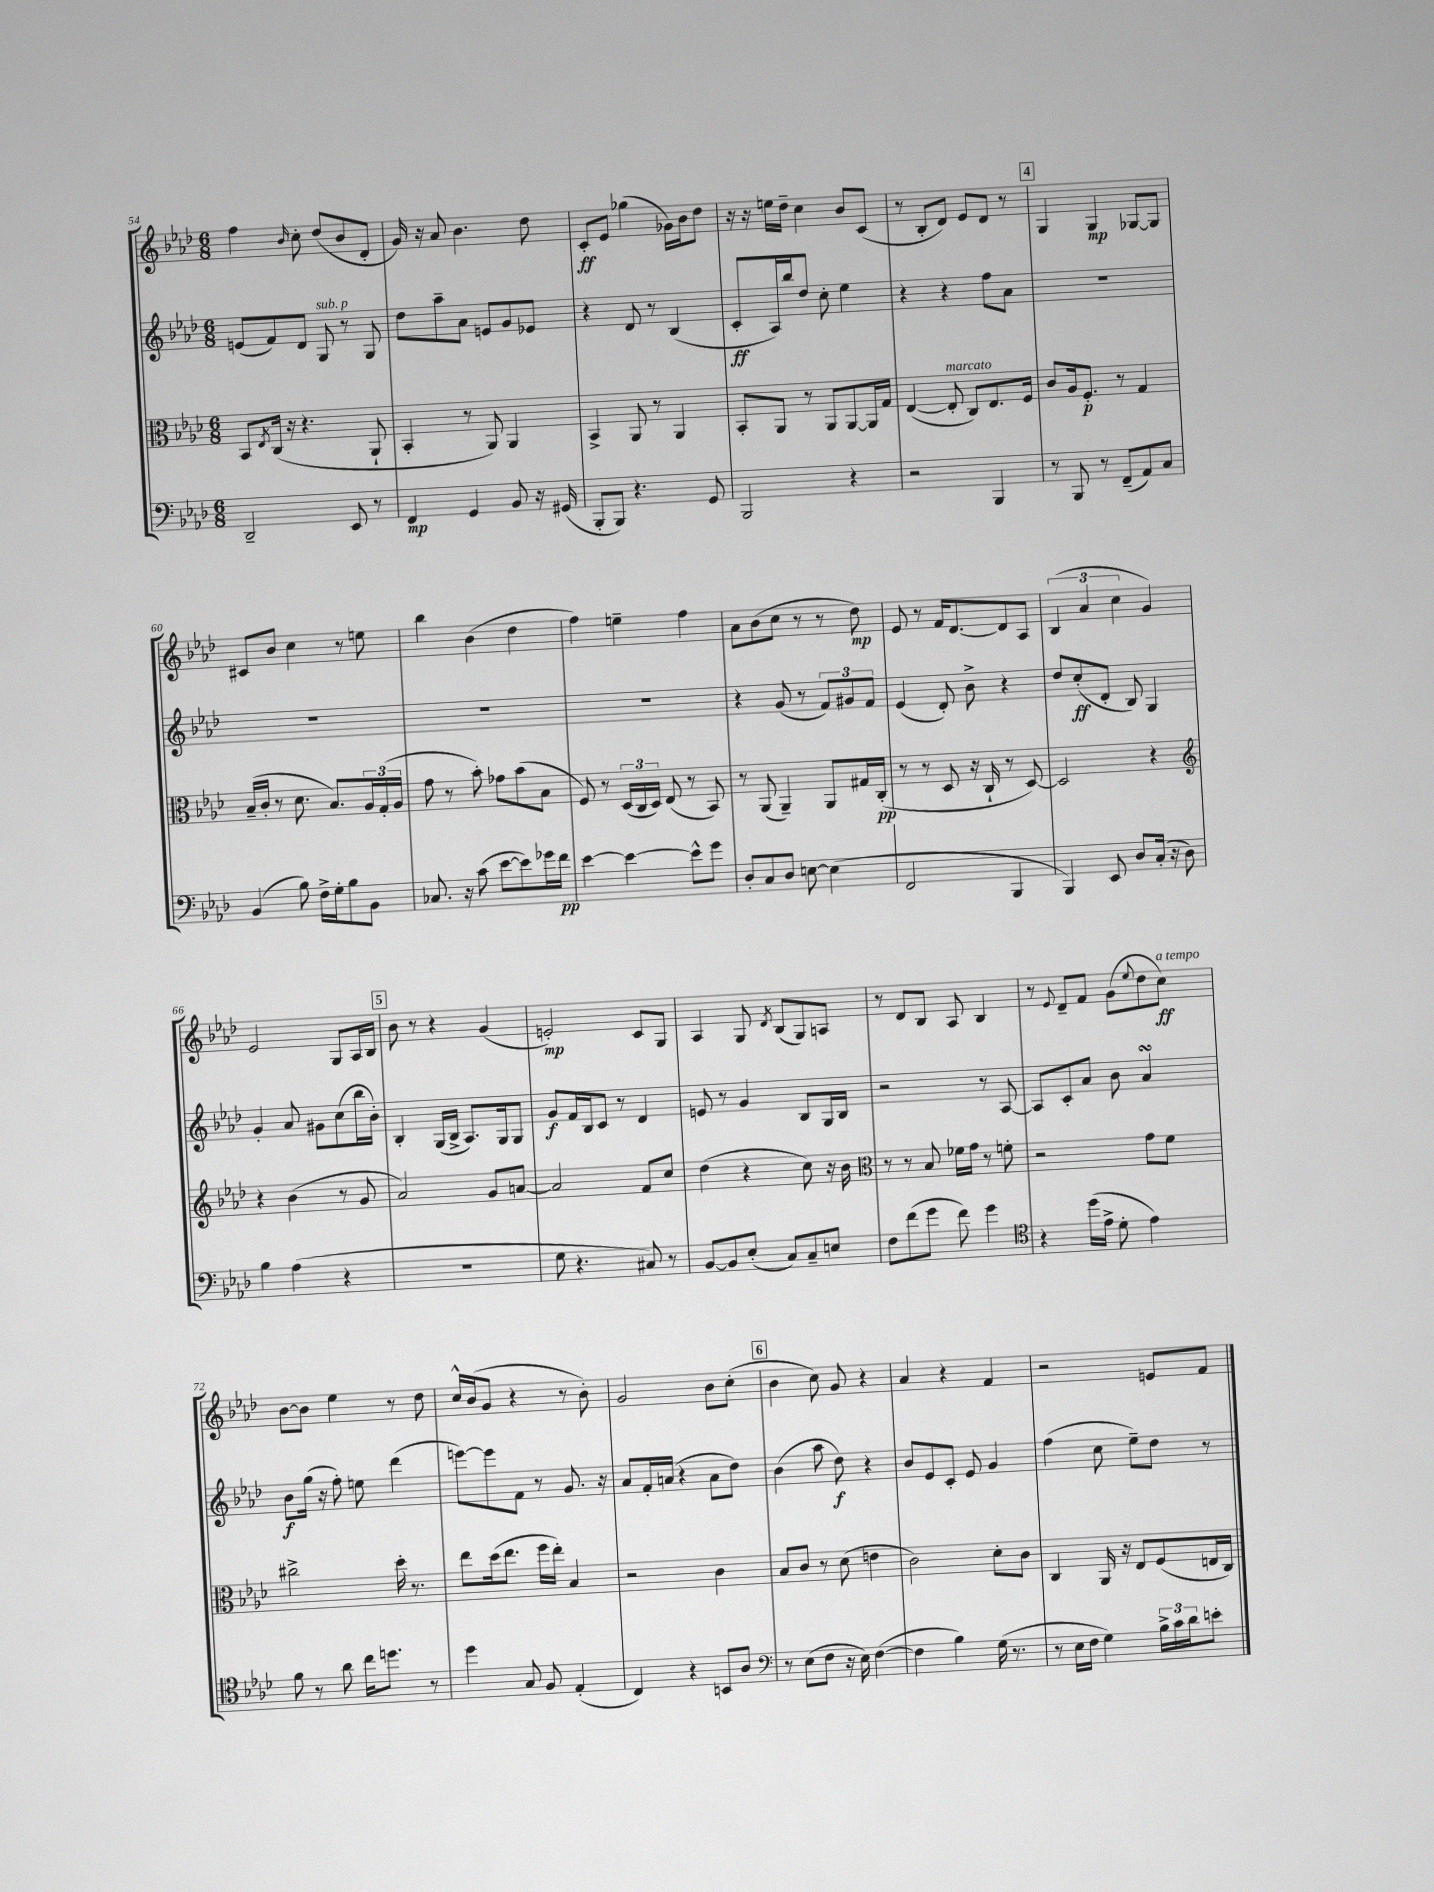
<<
\new StaffGroup <<
\new Staff = "s0" {
    \clef treble \key aes \major \numericTimeSignature \time 6/8
    f''4 \grace { bes'16 } c''8-. des''8( bes'8 des'8-. |
    g'16) r16 aes'8 bes'4. des''8 |
    c'8-.\ff ees'8 ges''4( ges'16) bes'16 des''8 |
    r16 r16 e''16 des''16-- c''4 bes'8 c'8( |
    r8 bes8-. des'8) ees'8 des'8 r8 |
    \mark \markup { \box "4" } g4 g4\mp ges8~ ges8 |
    cis'8 bes'8 c''4 r8 e''8 |
    bes''4 bes'4( des''4 |
    f''4) e''4-- f''4 |
    aes'8 bes'8( c''8 r8 r8 des''8\mp) |
    ees'8 r8 f'16 des'8.~ des'8 aes8 |
    \tuplet 3/2 { bes4( aes'4 c''4 } g'4) |
    ees'2 g8 aes16 bes16 |
    \mark \markup { \box "5" } bes'8 r8 r4 g'4( |
    e'2-.\mp) c'8 g8 |
    aes4 g8 \acciaccatura { des'8 } bes8( g8) a8 |
    r8 des'8 bes8 aes8 bes4 |
    r8 \appoggiatura { ees'8 } des'8-- f'8 g'8( \appoggiatura { ees''8 } des''8 c''8\ff^\markup { \italic "a tempo" }) |
    bes'8~ bes'8 ees''4 r8 des''8 |
    c''16-^ bes'16( g'8 r4 r8 bes'8-.) |
    g'2 bes'8 c''8-.( |
    \mark \markup { \box "6" } bes'4 c''8) g'8 r4 |
    aes'4 r4 f'4 |
    r2 e'8 f'8 \bar "|." |
}
\new Staff = "s1" {
    \clef treble \key aes \major \numericTimeSignature \time 6/8
    e'8( f'8) des'8 g8^\markup { \italic "sub. p" } r8 g8 |
    des''8 aes''8-- aes'8 e'8 g'8 ees'8 |
    r4 des'8 r8 bes4( |
    c'8-.\ff aes16) bes''16 des''8 c''8-. ees''4 |
    r4 r4 f''8 aes'8 |
    \mark \markup { \box "4" } R2. |
    R2. |
    R2. |
    R2. |
    r4 g'8( r8 \tuplet 3/2 { f'8) gis'8 f'8 } |
    ees'4( des'8-.) bes'8-> r4 |
    des''8 c''8-.\ff( des'8-. bes8) g4 |
    g'4-. aes'8 gis'8 c''8( bes''16 bes'16-.) |
    \mark \markup { \box "5" } bes4-. g16( bes16-> aes8.) g16 g8 |
    g'8\f f'16 bes16 c'8 r8 des'4 |
    e'8 r8 g'4 bes8 g16 bes16 |
    r2 r8 aes8~ |
    aes8 c'8-. aes'8 bes'8 aes'4\turn |
    bes'8\f g''16( r16 f''8-.) e''8 des'''4( |
    e'''8~) e'''8 f'8 r8 g'8. r16 |
    aes'8 f'16-. a'16( r4 a'8 des''8) |
    \mark \markup { \box "6" } bes'4( aes''8 des''8\f) r4 |
    bes'8 ees'8 c'8-. ees'8 g'4 |
    f''4( c''8 ees''8--) des''8 r8 \bar "|." |
}
\new Staff = "s2" {
    \clef alto \key aes \major \numericTimeSignature \time 6/8
    bes,8 \acciaccatura { ees8 } c16( r16 r4. aes,8-! |
    bes,4-. r8 aes,8) aes,4 |
    bes,4-> aes,8 r8 aes,4 |
    bes,8-. aes,8 r8 aes,8 aes,8~ aes,16 g16 |
    ees4~( ees8-.^\markup { \italic "marcato" } c8) ees8. f16 |
    \mark \markup { \box "4" } c'8 aes16 f8.-.\p r8 g4 |
    bes16--( c'16-. r8 des'8. bes8.) \tuplet 3/2 { aes16 g16-.( aes16 } |
    g'8 r8 bes'8-.) ges'8 bes'8( bes8 |
    f8) r8 \tuplet 3/2 { des16( c16 des16) } ees8( r8 bes,8) |
    r8 aes,8( aes,4--) aes,8 gis16 c16-.\pp( |
    r8 r8 des8 r16 c16-! r8 des8~) |
    des2 r4 |
    \clef treble r4 bes'4( r8 g'8 |
    \mark \markup { \box "5" } aes'2) g'8 a'8~ |
    a'2 f'8 c''8 |
    des''4( r4 c''8) r16 bes'16 |
    \clef alto r8 r8 bes8 fes'16 g'16 r8 f'8-. |
    r2 g'8 f'8 |
    cis''2-> des''16-. r8. |
    ees''8 des''16( ees''8. f''16 ees''16-.) bes4 |
    r2 c'4 |
    \mark \markup { \box "6" } bes8 c'8 r8 des'8( e'4 |
    c'2) des'8-. c'8 |
    c4 aes,16 r16 ees8 f8( e16 c16) \bar "|." |
}
\new Staff = "s3" {
    \clef bass \key aes \major \numericTimeSignature \time 6/8
    des,2-- ees,8 r8 |
    f,4\mp g,4 bes,8 r16 gis,16( |
    bes,,8-. bes,,8) r4. g,8 |
    bes,,2 r4 |
    r2 bes,,4 |
    \mark \markup { \box "4" } r8 bes,,8 r8 f,8--( aes,8) c8 |
    bes,4( bes8) f16-> g16-. bes8 bes,8 |
    ces8. r16 c'8( ees'8~ ees'8) ges'16 f'16\pp |
    ees'4~ ees'4~ ees'8-^ g'8 |
    des8-. c8 des8 e8~ e4( |
    f,2 bes,,4 |
    bes,,4) ees,8 des8 c16-.( r16 des8) |
    bes4 aes4( r4 |
    \mark \markup { \box "5" } R2. |
    g8 r4. cis8) r8 |
    bes,8~ bes,8 ees8-.( c8) c8-- e8 |
    f8 f'8( g'8 f'8) g'4 |
    \clef tenor r4 des''16( ees'16-> des'8-. ees'4) |
    f'8 r8 aes'8 c''16 d''8. r8 |
    des''4 g8 f8 ees4-.( |
    c4) r4 b,8 aes8 |
    \mark \markup { \box "6" } \clef bass r8 ees8( f8 r16 ees16) f4~( |
    f4 bes4) g16( r8. |
    r8 ees16 f16 g4) \tuplet 3/2 { bes16-> c'16 des'16 } e'8-. \bar "|." |
}
>>
>>
\layout { \context { \Score currentBarNumber = #54 } }
